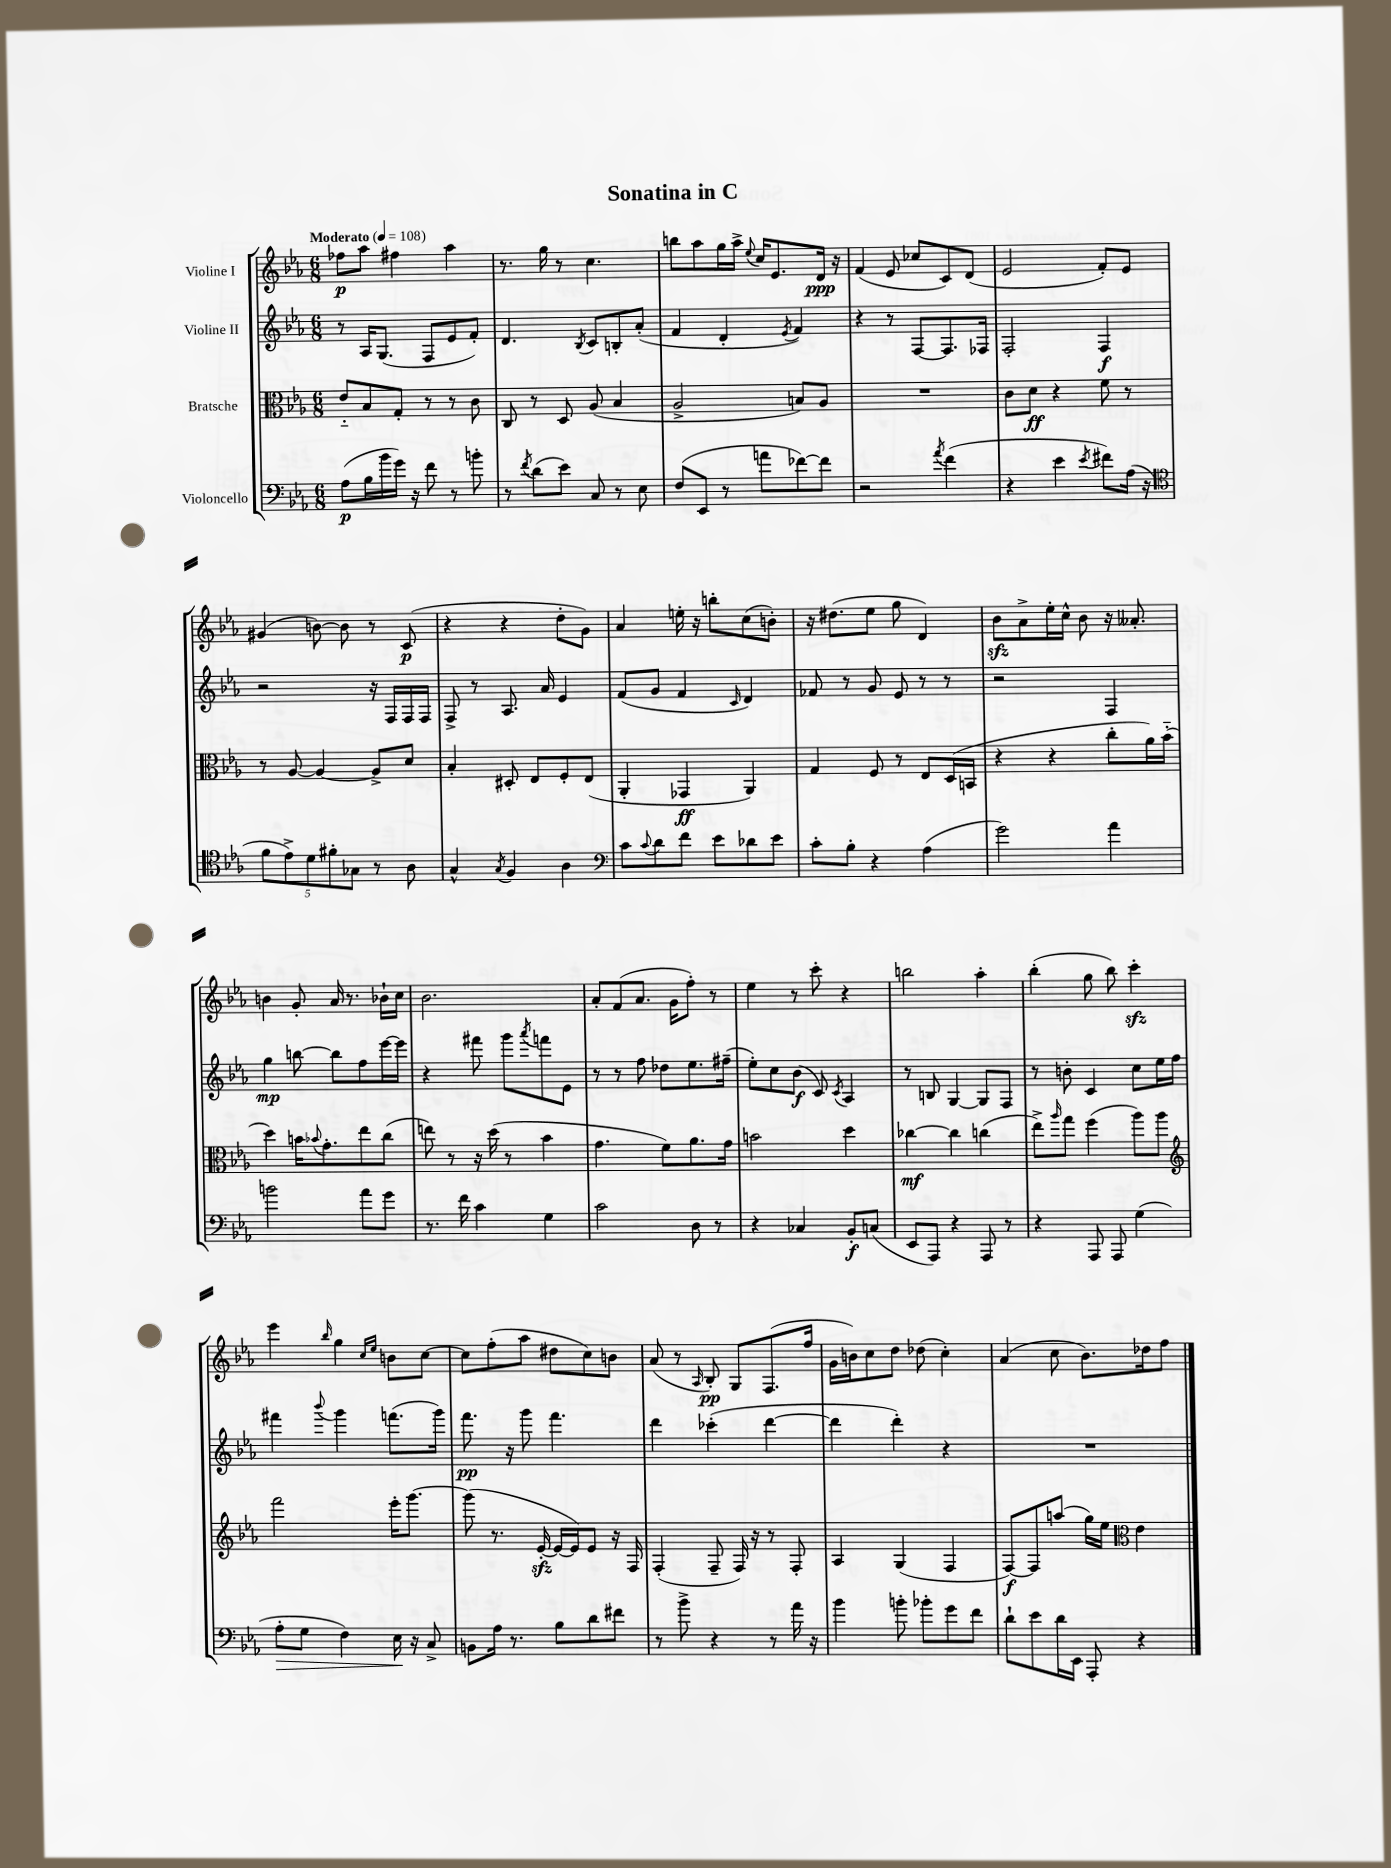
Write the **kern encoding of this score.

**kern	**kern	**kern	**kern
*staff4	*staff3	*staff2	*staff1
*clefF4	*clefC3	*clefG2	*clefG2
*k[b-e-a-]	*k[b-e-a-]	*k[b-e-a-]	*k[b-e-a-]
*M6/8	*M6/8	*M6/8	*M6/8
*MM108	*MM108	*MM108	*MM108
(8A-	8e-'~	8r	8ff-
16B-	8B-	16A-	8aa-
16b-	.	(8.G	.
16g)	8G'	.	4ff#
16r	.	.	.
8f	8r	8F	.
8r	8r	8e-	4aa-
8b'	8c	8f')	.
=	=	=	=
8r	8C	4.d	8.r
8qf	.	.	.
(8d	8r	.	.
.	.	.	16gg
8e-)	8D	.	8r
.	.	8qB-	.
8C	(8A-	8c	4.cc
8r	4B-	8B'	.
8E-	.	(8a-'	.
=	=	=	=
(8F	2A-^	4f	8bb
8EE-	.	.	8aa-
8r	.	4d'	16gg
.	.	.	16aa-^
.	.	.	8qqee-
8a	.	.	16cc
.	.	.	8.e-
.	.	8qe-	.
[8f-)	8B)	4f)	.
8f-]	8A-	.	16d
.	.	.	16r
=	=	=	=
2r	2.r	4r	(4f
.	.	8r	8e-
.	.	[8F	8cc-
8qa-	.	.	.
(4f	.	8.F]	8c)
.	.	.	(8d
.	.	16F-	.
=	=	=	=
4r	8c	2F'	2e-
.	8d	.	.
4e-	4r	.	.
8qe-	.	.	.
8f#)	8f	4F	8f')
(16A-	8r	.	8e-
16r	.	.	.
=	=	=	=
*clefC4	*	*	*
10f	8r	2r	(4g#
10e-^)	.	.	.
.	[8A-	.	.
10d	.	.	.
.	4A-_	.	[8b)
10f#'	.	.	.
.	.	.	8b]
10G-	.	.	.
8r	8A-^]	16r	8r
.	.	16F	.
8A-	8d	16F	(8c
.	.	16F	.
=	=	=	=
4G^^	4B-'	8F^	4r
.	.	8r	.
8qG	.	.	.
4F	8D#'	8.A-	4r
.	8E-	.	.
.	.	16a-	.
4A-	8F'	4e-	8dd'
.	(8E-	.	8g)
=	=	=	=
*clefF4	*	*	*
8c	4AA-'	(8f	4a-
8qqc	.	.	.
8d	.	8g	.
8f	4GG-	4f	16ee'
.	.	.	16r
8e-	.	.	8bb'
.	.	16qqc	.
8d-	4AA-)	4d)	(8cc
8e-	.	.	8b')
=	=	=	=
8c'	4G	8f-	16r
.	.	.	(8.dd#
8B-'	.	8r	.
4r	8F	8g	8ee-
.	8r	8e-	8gg
(4A-	8E-	8r	4d)
.	(16D	8r	.
.	16BB	.	.
=	=	=	=
2g)	4r	2r	8b-
.	.	.	8a-^
.	4r	.	16ee-'
.	.	.	16cc^^
.	.	.	8b-
4a-	8cc'	4F	16r
.	.	.	8.a--'
.	16a-)	.	.
.	(16b-'~	.	.
=	=	=	=
2b	4dd)	4gg	4b
.	16b	[8bb	8g'
.	8qqb-	.	.
.	8.g'	.	.
.	.	8bb]	16a-
.	.	.	8.r
8a-	8ee-	8ff	.
8g	(8cc	[16eee-	16b-`
.	.	16eee-]	16cc
=	=	=	=
8.r	8ee)	4r	2.b-
.	8r	.	.
16f	.	.	.
4c	16r	8fff#	.
.	(16dd	.	.
.	8r	8ggg	.
.	.	8qaaa-	.
4G	4b-	8fff	.
.	.	8e-	.
=	=	=	=
2c	4.g	8r	8a-'
.	.	8r	(8f
.	.	8ff	8.a-
.	8f)	8dd-	.
.	.	.	16g
8D	8.a-	8.ee-	8ff')
8r	.	.	8r
.	16g	(16ff#~	.
=	=	=	=
4r	2b	8ee-')	4ee-
.	.	8cc	.
4C-	.	(8b-	8r
.	.	8c)	8ccc'
.	.	8qc	.
8BB-'	4dd	4A-	4r
(8C	.	.	.
=	=	=	=
8EE-	[4cc-	8r	2bb
8AAA-)	.	8B	.
4r	4cc-]	[4G	.
8AAA-	(4cc	8G]	4aa-'
8r	.	8F	.
=	=	=	=
4r	8ee-^)	8r	(4bb-'
.	16qqaa-	.	.
.	8gg	8b'	.
8AAA-	(4ff	4c	8gg
8AAA-	.	.	8bb-)
(4G	8aa-)	8cc	4ccc'
.	8aa-	16ee-	.
.	.	16ff	.
=	=	=	=
*	*clefG2	*	*
8A-'	2fff	4fff#	4eee-
8G	.	.	.
.	.	8qqbbb-	16qqbb-
4F)	.	4ggg	4gg
.	.	.	16qqcc
.	.	.	16qqee-
16E-	16eee-'	(8.fff	8b
16r	[8.ggg	.	.
8C^	.	.	[8cc
.	.	16ggg)	.
=	=	=	=
8BB	(8ggg]	8.fff	8cc]
16A-	8.r	.	(8ff'
8.r	.	16r	.
.	.	8ggg	8aa-
.	[16e-'	.	.
8B-	16e-_	4.fff	8dd#
.	16e-])	.	.
8d	8e-	.	8cc)
8f#	16r	.	8b
.	16F	.	.
=	=	=	=
8r	(4F'	4ddd	(8a-
8b-^	.	.	8r
.	.	.	16qqA-
4r	8F~	(4ccc-'	8B-')
.	16F)	.	8G
.	16r	.	.
8r	8r	[4ddd	(8.F
16a-	8F'	.	.
16r	.	.	16ff
=	=	=	=
4b-	4A-	4ddd]	16g
.	.	.	16b)
.	.	.	8cc
8b'	(4G	4ddd')	8dd
8b-'	.	.	(8dd-
8g	4F	4r	4cc')
8f	.	.	.
=	=	=	=
8d`	[8F)	2.r	(4a-
8e-	8F]	.	.
16d	(8aa	.	8cc
16EE-	.	.	.
8AAA-'	16gg)	.	8.b-)
.	16ee-	.	.
*	*clefC3	*	*
4r	4e-	.	.
.	.	.	16dd-
.	.	.	8ff
==	==	==	==
*-	*-	*-	*-
